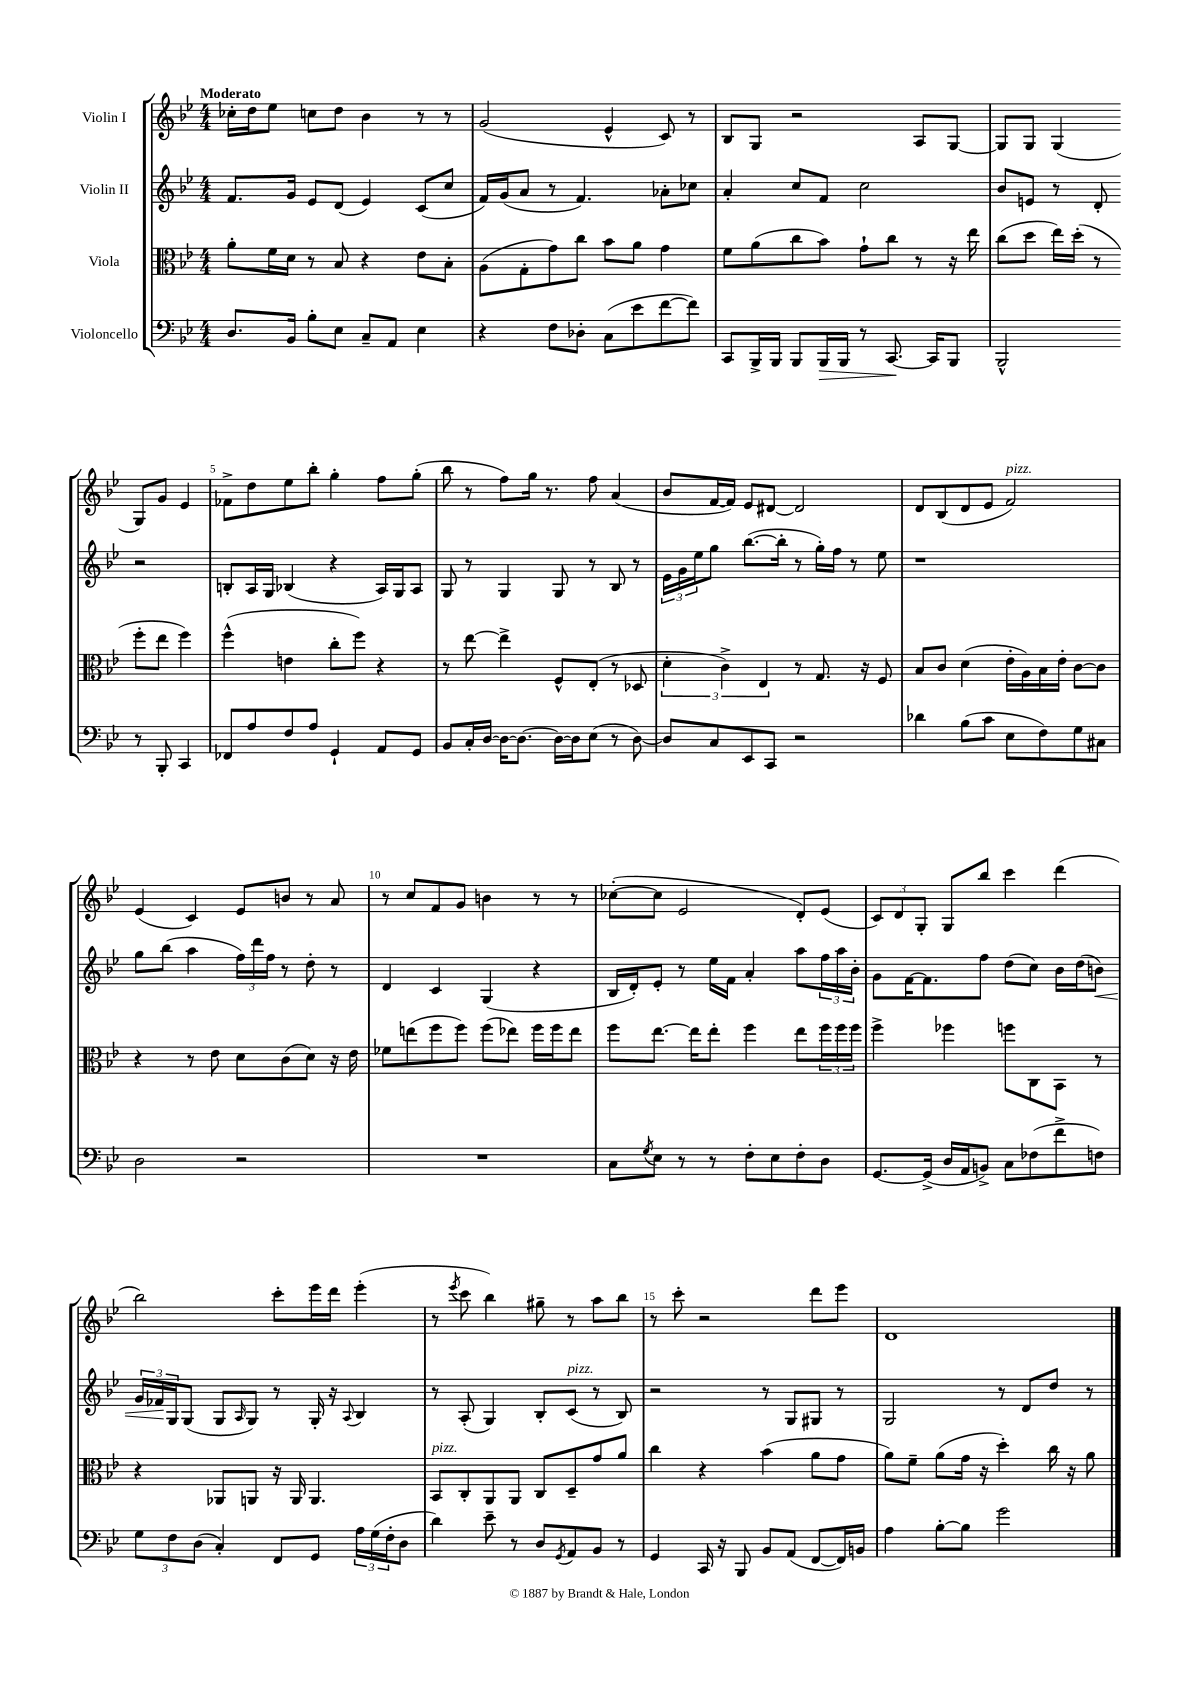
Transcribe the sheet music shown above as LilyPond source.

<<
\new StaffGroup <<
\new Staff = "s0" \with { instrumentName = "Violin I" } {
    \clef treble \key bes \major \numericTimeSignature \time 4/4 \tempo "Moderato"
    ces''16-. d''16 ees''8 c''8 d''8 bes'4 r8 r8 |
    g'2( ees'4-^ c'8) r8 |
    bes8 g8 r2 a8 g8~ |
    g8 g8 g4( g8) g'8 ees'4 |
    fes'8-> d''8 ees''8 bes''8-. g''4-. f''8 g''8-.( |
    bes''8 r8 f''8) g''16 r8. f''8 a'4( |
    bes'8 f'16~ f'16) ees'8 dis'8~ dis'2 |
    d'8 bes8( d'8 ees'8 f'2^\markup { \italic "pizz." }) |
    ees'4( c'4) ees'8 b'8 r8 a'8 |
    r8 c''8 f'8 g'8 b'4 r8 r8 |
    ces''8~-.( ces''8 ees'2 d'8-.) ees'8( |
    \tuplet 3/2 { c'8) d'8 g8-. } g8 bes''8 c'''4 d'''4( |
    bes''2) c'''8-. ees'''16 d'''16 ees'''4-.( |
    r8 \acciaccatura { ees'''8 } c'''8 bes''4) gis''8-- r8 a''8 bes''8 |
    r8 c'''8-. r2 d'''8 ees'''8 |
    d'1 \bar "|." |
}
\new Staff = "s1" \with { instrumentName = "Violin II" } {
    \clef treble \key bes \major \numericTimeSignature \time 4/4
    f'8. g'16 ees'8 d'8( ees'4) c'8( c''8 |
    f'16) g'16( a'8 r8 f'4.) aes'8-. ces''8 |
    a'4-. c''8 f'8 c''2 |
    bes'8 e'8 r8 d'8-. r2 |
    b8-. a16 g16 bes4( r4 a16) g16 a8 |
    g8 r8 g4 g8 r8 bes8 r8 |
    \tuplet 3/2 { ees'16 g'16 ees''16 } g''8 bes''8.~( bes''16-. r8 g''16-.) f''16 r8 ees''8 |
    r1 |
    g''8 bes''8( a''4 \tuplet 3/2 { f''16) d'''16 f''16 } r8 d''8-. r8 |
    d'4 c'4 g4( r4 |
    bes16 d'16-.) ees'8-. r8 ees''16 f'16 a'4-. a''8 \tuplet 3/2 { f''16 a''16 bes'16-. } |
    g'8 f'16~ f'8. f''8 d''8( c''8) bes'16 d''16( b'8\<) |
    \tuplet 3/2 { g'16 fes'16\! g16 } g8( g8 \grace { a16 } g8) r8 g16-. r16 \appoggiatura { a8 } bes4 |
    r8 a8-.( g4) bes8-. c'8^\markup { \italic "pizz." }( r8 bes8) |
    r2 r8 g8 gis8 r8 |
    g2 r8 d'8 d''8 r8 \bar "|." |
}
\new Staff = "s2" \with { instrumentName = "Viola" } {
    \clef alto \key bes \major \numericTimeSignature \time 4/4
    a'8-. f'16 d'16 r8 bes8 r4 ees'8 bes8-. |
    a8( g8-. g'8) c''8 bes'8 a'8 g'4 |
    f'8 a'8( c''8 bes'8) g'8-! c''8 r8 r16 ees''16 |
    c''8( d''8 ees''16) d''16-.( r8 f''8-. ees''8 f''4) |
    f''4-^( e'4 c''8-. f''8) r4 |
    r8 ees''8~ ees''4-> f8-^ ees8-.( r8 des8 |
    \tuplet 3/2 { d'4-. c'4->) ees4 } r8 g8. r16 f8 |
    bes8 c'8 d'4( ees'16-. a16) bes16 ees'16-. c'8~ c'8 |
    r4 r8 ees'8 d'8 c'8( d'8) r16 ees'16 |
    fes'8 e''8( f''8 f''8) f''8( ees''8) f''16 f''16 ees''8 |
    f''8 ees''8.~ ees''16 ees''8-. f''4 ees''8 \tuplet 3/2 { f''16 f''16 f''16 } |
    f''4-> fes''4 f''8 c8 bes,8 r8 |
    r4 aes,8 a,8 r16 a,16 a,4. |
    bes,8^\markup { \italic "pizz." } c8-. a,8 a,8 c8 d8-- g'8 a'8 |
    c''4 r4 bes'4( a'8 g'8 |
    a'8) f'8-- a'8( g'16 r16 d''4-.) c''16 r16 a'8 \bar "|." |
}
\new Staff = "s3" \with { instrumentName = "Violoncello" } {
    \clef bass \key bes \major \numericTimeSignature \time 4/4
    d8. bes,16 bes8-. ees8 c8-- a,8 ees4 |
    r4 f8 des8-. c8( ees'8 f'8~ f'8) |
    c,8 bes,,16-> bes,,16 bes,,8 bes,,16\> bes,,16 r8 c,8.~\! c,16 bes,,8 |
    bes,,2-^ r8 bes,,8-. c,4 |
    fes,8 a8 f8 a8 g,4-! a,8 g,8 |
    bes,8 c16-. d16~ d16~ d8.~ d16~ d16 ees8( r8 d8~) |
    d8 c8 ees,8 c,8 r2 |
    des'4 bes8( c'8 ees8 f8) g8 cis8 |
    d2 r2 |
    R1 |
    c8 \acciaccatura { g8 } ees8 r8 r8 f8-. ees8 f8-. d8 |
    g,8.~ g,16->( d16 a,16 b,8->) c8 fes8( f'8-> f8) |
    \tuplet 3/2 { g8 f8 d8( } c4-.) f,8 g,8 \tuplet 3/2 { a16 g16( f16-. } d8 |
    d'4) ees'8-- r8 d8 \acciaccatura { g,8 } a,8 bes,8 r8 |
    g,4 c,16 r16 bes,,8 bes,8 a,8( f,8~ f,16) b,16 |
    a4 bes8~-. bes8 g'2 \bar "|." |
}
>>
>>
\layout { \context { \Score \override BarNumber.break-visibility = ##(#f #t #t) barNumberVisibility = #(every-nth-bar-number-visible 5) } }
